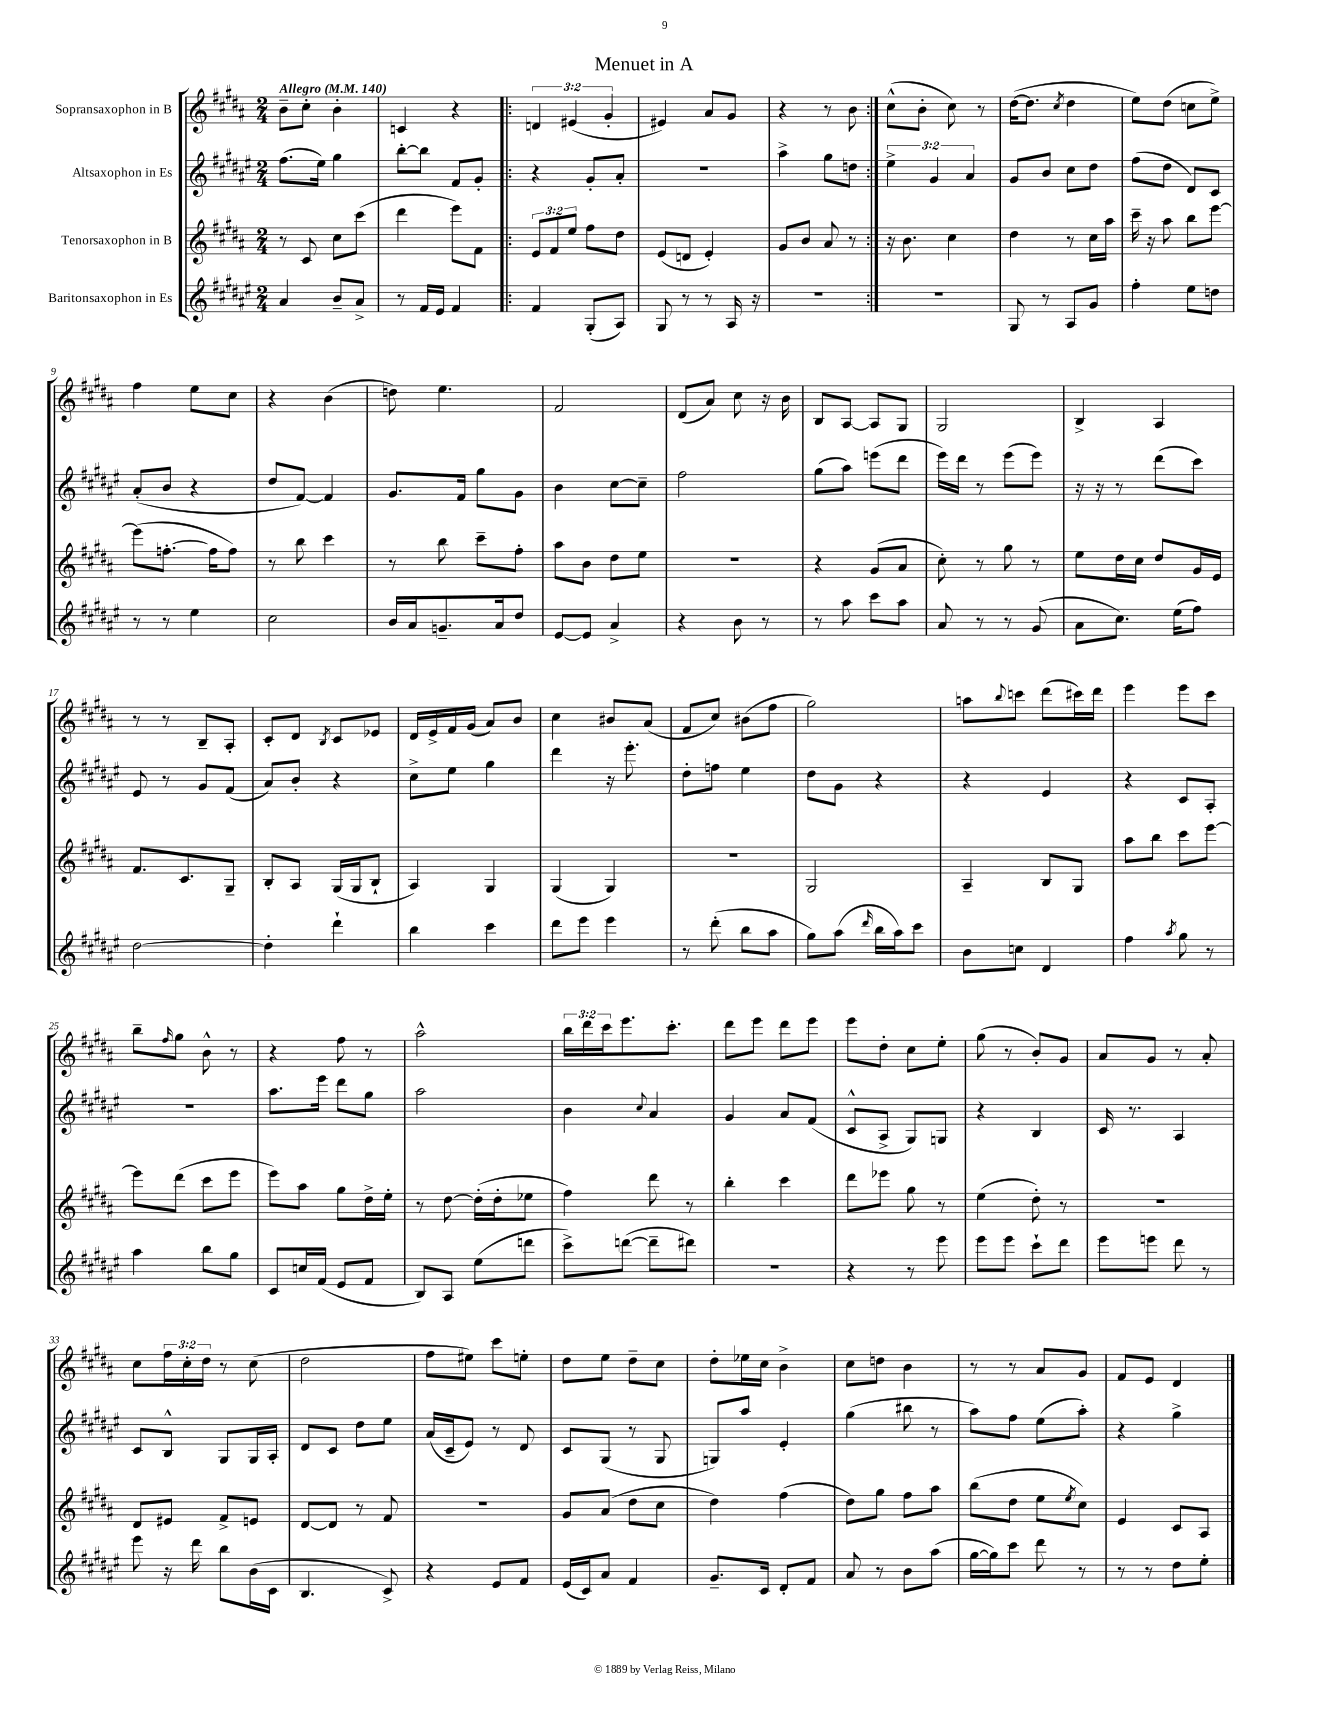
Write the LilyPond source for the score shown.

\header { title = "Menuet in A" }
<<
\new StaffGroup <<
\new Staff = "s0" \with { instrumentName = "Sopransaxophon in B" } {
    \clef treble \key b \major \numericTimeSignature \time 2/4 \override Staff.TupletNumber.text = #tuplet-number::calc-fraction-text \tempo "Allegro" 4 = 140
    b'8-- cis''8-. b'4-. |
    c'4 r4 |
    \repeat volta 2 { \tuplet 3/2 { d'4 eis'4( gis'4-. } |
    eis'4) ais'8 gis'8 |
    r4 r8 b'8 | }
    cis''8-^( b'8-. cis''8) r8 |
    dis''16~( dis''8. \acciaccatura { cis''8 } dis''4 |
    e''8) dis''8( c''8 e''8->) |
    fis''4 e''8 cis''8 |
    r4 b'4( |
    d''8) e''4. |
    fis'2 |
    dis'8( ais'8) cis''8 r16 b'16 |
    b8 ais8~ ais8 gis8 |
    gis2 |
    b4-> ais4 |
    r8 r8 b8-- ais8-. |
    cis'8-. dis'8 \acciaccatura { b8 } cis'8 ees'8 |
    dis'16 e'16-> fis'16 gis'16( ais'8) b'8 |
    cis''4 bis'8 ais'8( |
    fis'8 cis''8) bis'8( fis''8 |
    gis''2) |
    a''8 \appoggiatura { b''8 } c'''8 dis'''8( cis'''16) dis'''16 |
    e'''4 e'''8 cis'''8 |
    b''8-- \grace { fis''16 } gis''8 b'8-^ r8 |
    r4 fis''8 r8 |
    ais''2-^ |
    \tuplet 3/2 { b''16 dis'''16 cis'''16 } e'''8. cis'''8.-. |
    dis'''8 e'''8 dis'''8 e'''8 |
    e'''8 dis''8-. cis''8 e''8-. |
    gis''8( r8 b'8-.) gis'8 |
    ais'8 gis'8 r8 ais'8-. |
    cis''8 \tuplet 3/2 { fis''16 cis''16-. dis''16 } r8 cis''8( |
    dis''2 |
    fis''8 eis''8) cis'''8 e''8-. |
    dis''8 e''8 dis''8-- cis''8 |
    dis''8-. ees''16 cis''16 b'4-> |
    cis''8 d''8 b'4 |
    r8 r8 ais'8 gis'8 |
    fis'8 e'8 dis'4 \bar "|." |
}
\new Staff = "s1" \with { instrumentName = "Altsaxophon in Es" } {
    \clef treble \key fis \major \numericTimeSignature \time 2/4 \override Staff.TupletNumber.text = #tuplet-number::calc-fraction-text
    fis''8.( eis''16) gis''4 |
    b''8~-. b''8 fis'8 gis'8-. |
    \repeat volta 2 { r4 gis'8-. ais'8-. |
    R2 |
    ais''4-> gis''8 d''8 | }
    \tuplet 3/2 { eis''4-> gis'4 ais'4 } |
    gis'8 b'8 cis''8 dis''8 |
    fis''8( dis''8 dis'8) cis'8 |
    ais'8-.( b'8 r4 |
    dis''8 fis'8~) fis'4 |
    gis'8. fis'16 gis''8 gis'8 |
    b'4 cis''8~ cis''8-- |
    fis''2 |
    gis''8( ais''8) e'''8( dis'''8 |
    eis'''16) dis'''16 r8 eis'''8( eis'''8) |
    r16 r16 r8 dis'''8( cis'''8) |
    eis'8 r8 gis'8 fis'8( |
    ais'8) b'8-. r4 |
    cis''8-> eis''8 gis''4 |
    dis'''4 r16 eis'''8.-. |
    dis''8-. f''8 eis''4 |
    dis''8 gis'8 r4 |
    r4 eis'4 |
    r4 cis'8 ais8-. |
    r2 |
    ais''8. eis'''16 dis'''8 gis''8 |
    ais''2 |
    b'4 \appoggiatura { cis''8 } ais'4 |
    gis'4 ais'8 fis'8( |
    cis'8-^ ais8-> gis8) g8 |
    r4 b4 |
    cis'16 r8. ais4 |
    cis'8 b8-^ gis8 gis16 ais16-. |
    dis'8 cis'8 dis''8 eis''8 |
    ais'16( cis'16-- eis'8) r8 dis'8 |
    cis'8 gis8( r8 gis8 |
    g8) ais''8 eis'4-. |
    gis''4( bis''8 r8 |
    ais''8) fis''8 eis''8( ais''8-.) |
    r4 gis''4-> \bar "|." |
}
\new Staff = "s2" \with { instrumentName = "Tenorsaxophon in B" } {
    \clef treble \key b \major \numericTimeSignature \time 2/4 \override Staff.TupletNumber.text = #tuplet-number::calc-fraction-text
    r8 cis'8 cis''8 cis'''8( |
    dis'''4 e'''8) fis'8 |
    \repeat volta 2 { \tuplet 3/2 { e'8 fis'8 e''8 } fis''8 dis''8 |
    e'8( d'8 e'4-.) |
    gis'8 b'8 ais'8 r8 | }
    r16 b'8. cis''4 |
    dis''4 r8 cis''16 ais''16 |
    cis'''16-- r16 ais''8 b''8 e'''8~ |
    e'''8( f''8.~-. f''16 f''8) |
    r8 b''8 cis'''4 |
    r8 b''8 cis'''8-- fis''8-. |
    ais''8 b'8 dis''8 e''8 |
    R2 |
    r4 gis'8( ais'8 |
    cis''8-.) r8 gis''8 r8 |
    e''8 dis''16 cis''16 dis''8 gis'16 e'16 |
    fis'8. cis'8. gis8-- |
    b8-. ais8 gis16( gis16 b8-! |
    ais4) gis4 |
    gis4( gis4) |
    r2 |
    gis2 |
    ais4-- b8 gis8 |
    ais''8 b''8 cis'''8 e'''8~ |
    e'''8 dis'''8( cis'''8 e'''8 |
    e'''8) ais''8 gis''8 dis''16-> e''16-. |
    r8 dis''8~ dis''16-.( dis''16-. ees''8 |
    fis''4) dis'''8 r8 |
    b''4-. cis'''4 |
    dis'''8 ees'''8 gis''8 r8 |
    e''4( dis''8-.) r8 |
    R2 |
    dis'8 eis'8 fis'8-> e'8 |
    dis'8~ dis'8 r8 fis'8 |
    R2 |
    gis'8 ais'8( dis''8 cis''8 |
    dis''4) fis''4( |
    dis''8) gis''8 fis''8 ais''8 |
    b''8( dis''8 e''8 \acciaccatura { e''8 } cis''8) |
    e'4 cis'8 ais8 \bar "|." |
}
\new Staff = "s3" \with { instrumentName = "Baritonsaxophon in Es" } {
    \clef treble \key fis \major \numericTimeSignature \time 2/4
    ais'4 b'8-- ais'8-> |
    r8 fis'16 eis'16 fis'4 |
    \repeat volta 2 { fis'4 gis8-.( ais8) |
    gis8 r8 r8 ais16 r16 |
    R2 | }
    R2 |
    gis8 r8 ais8 gis'8 |
    fis''4-. eis''8 d''8 |
    r8 r8 eis''4 |
    cis''2 |
    b'16 ais'16 g'8.-- ais'16 dis''8 |
    eis'8~ eis'8 ais'4-> |
    r4 b'8 r8 |
    r8 ais''8 cis'''8 ais''8 |
    ais'8 r8 r8 gis'8( |
    ais'8 cis''8.) eis''16( fis''8) |
    dis''2~ |
    dis''4-. dis'''4-! |
    b''4 cis'''4 |
    dis'''8 eis'''8 eis'''4 |
    r8 dis'''8-.( b''8 ais''8 |
    gis''8) ais''8( \grace { dis'''16 } b''16 ais''16) cis'''8 |
    b'8 c''8 dis'4 |
    fis''4 \acciaccatura { ais''8 } gis''8 r8 |
    ais''4 b''8 gis''8 |
    cis'8 c''16 fis'16( eis'8 fis'8 |
    b8) ais8 eis''8( d'''8 |
    cis'''8->) d'''8~( d'''8-- dis'''8) |
    R2 |
    r4 r8 eis'''8 |
    eis'''8 eis'''8 cis'''8-! dis'''8 |
    eis'''8 e'''8 dis'''8 r8 |
    eis'''8 r16 dis'''16 b''8 b'16( cis'16 |
    b4. cis'8->) |
    r4 eis'8 fis'8 |
    eis'16( cis'16) ais'8 fis'4 |
    gis'8.-- cis'16 dis'8-. fis'8 |
    ais'8 r8 b'8 ais''8( |
    gis''16~ gis''16) cis'''8 dis'''8 r8 |
    r8 r8 dis''8 eis''8-. \bar "|." |
}
>>
>>
